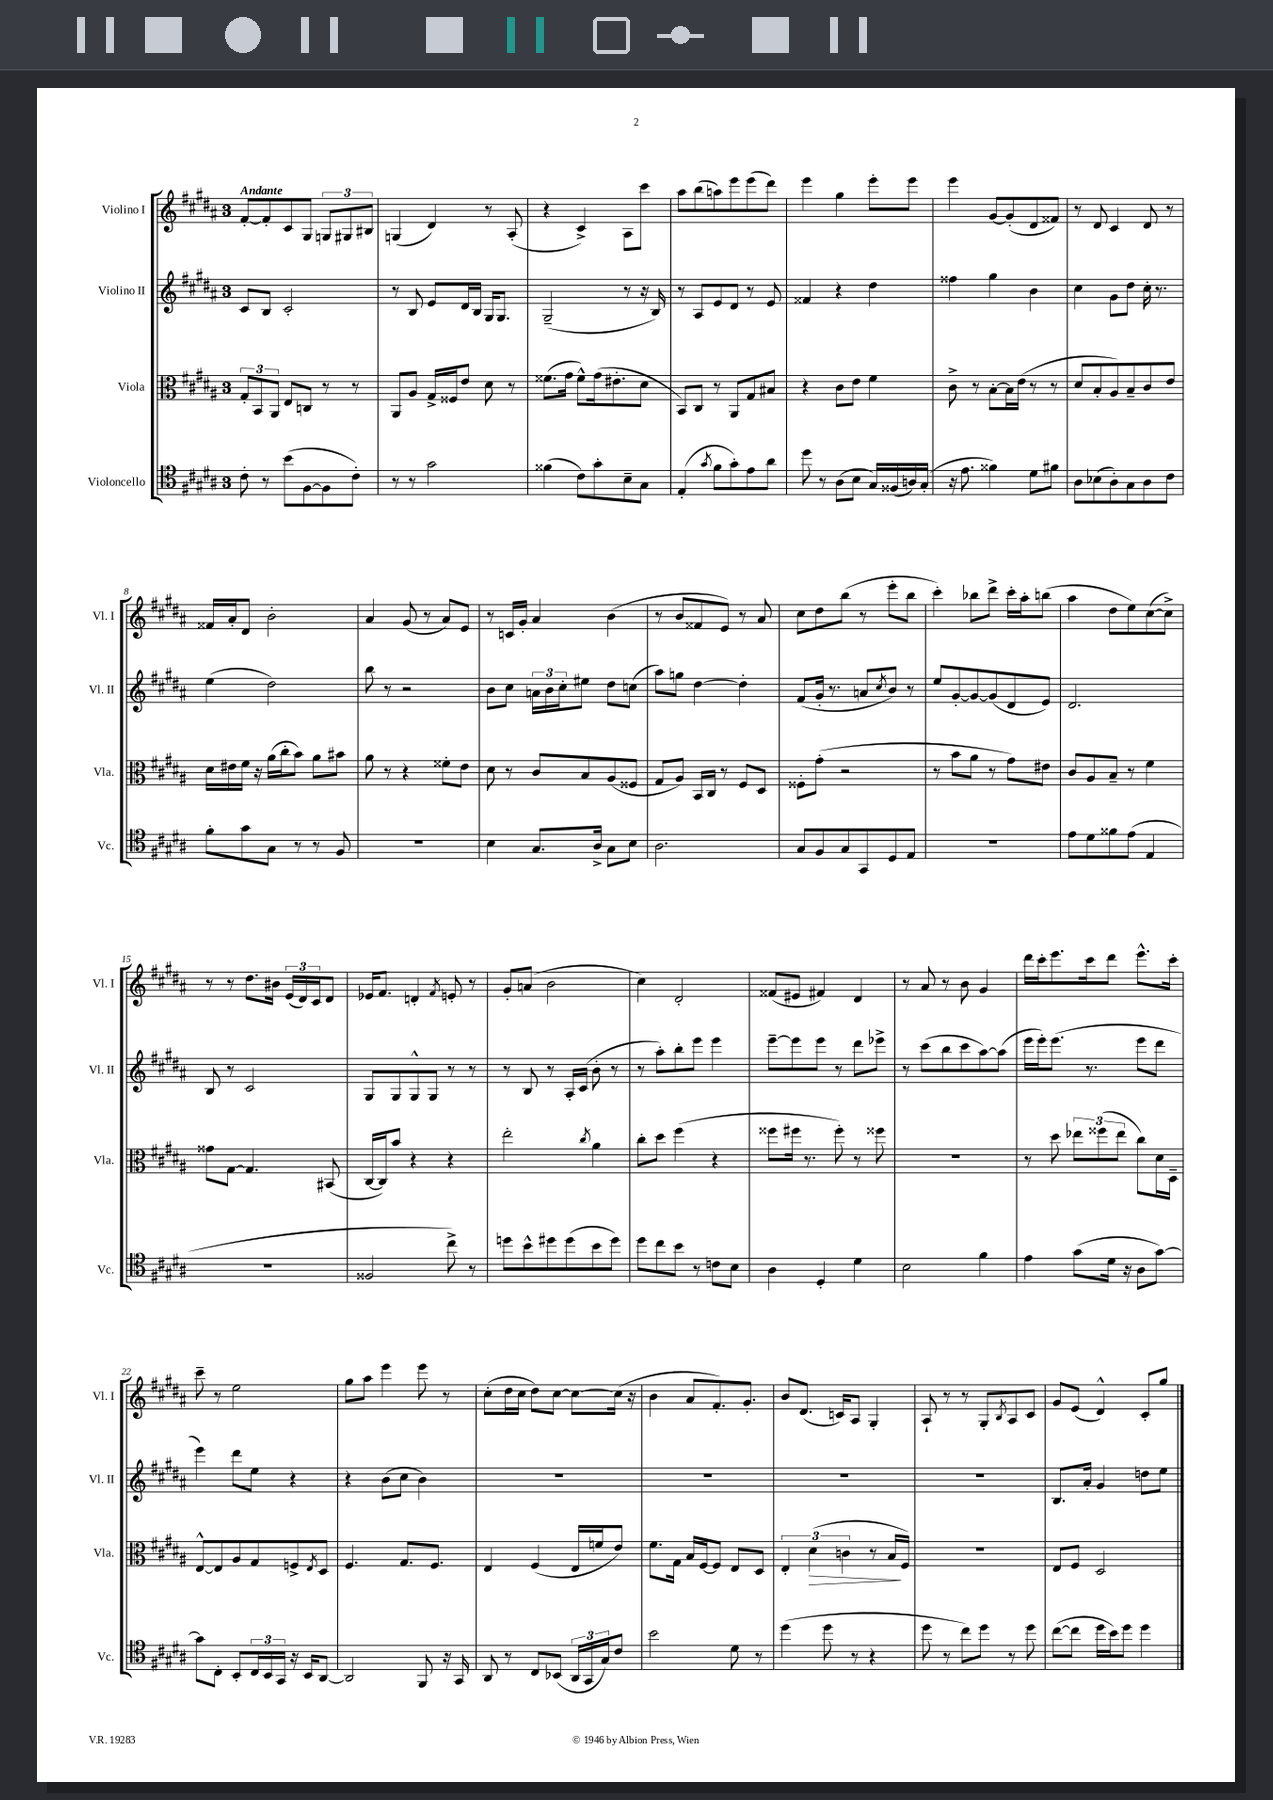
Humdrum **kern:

**kern	**kern	**dynam	**kern	**kern
*part4	*part3	*part3	*part2	*part1
*staff4	*staff3	*staff3	*staff2	*staff1
*I"Violoncello	*I"Viola	*	*I"Violino II	*I"Violino I
*I'Vc.	*I'Vla.	*	*I'Vl. II	*I'Vl. I
*clefC4	*clefC3	*	*clefG2	*clefG2
*k[f#c#g#d#a#]	*k[f#c#g#d#a#]	*	*k[f#c#g#d#a#]	*k[f#c#g#d#a#]
*M3/4	*M3/4	*	*M3/4	*M3/4
=1	=1	=1	=1	=1
!	!	!	!	!LO:TX:a:B:t=Andante
8c#'\	12G#'/L	.	8c#/L	[8f#'/L
.	12BB/	.	.	.
8r	.	.	8B/J	8f#'/]
.	12AA#/J	.	.	.
(8b\L	8E/L	.	2c#'/	8c#/
[8F#\	8Cn/J	.	.	8G#/J
8F#\]	8r	.	.	12Gn/L
.	.	.	.	12G#X/
8c#'\J)	8r	.	.	.
.	.	.	.	12B#X/J
=2	=2	=2	=2	=2
8r	8AA#/L	.	8r	(4Gn/
8r	8A#/J	.	8B/	.
2g#\	16G#^/LL	.	8e/L	4d#/)
.	16F##X/J	.	.	.
.	8e/J	.	16d#/L	.
.	.	.	16B/JJ	.
.	8d#\	.	16G#/KL	8r
.	.	.	8.G#/J	.
.	8r	.	.	(8A#'/
=3	=3	=3	=3	=3
(4f##X\	(8.f##X\L	.	(2G#~/	4r
.	16g#\Jk	.	.	.
8c#\L)	8f##^^\L)	.	.	4c#^/)
8g#'\	(16g#\k	.	.	.
.	8.e#X'\	.	.	.
8B~\	.	.	8r	8A#\L
8G#\J	8d#\J	.	16r	8ccc#\J
.	.	.	16B/)	.
=4	=4	=4	=4	=4
(4E'/	8BB/L)	.	8r	8aa#\L
.	8C#/J	.	8A#/L	(8bb\
8qg#/	.	.	.	.
8f#\L	8r	.	8e/	8aan\)
8g#'\)	8AA#/L	.	8d#/J	8eee\
8e\	8G#/	.	8r	(8eee\
8a#\J	8B#X/J	.	8e/	8ddd#\J)
=5	=5	=5	=5	=5
8dd#\	4r	.	4f##X/	4eee\
8r	.	.	.	.
(8A#\L	8c#\L	.	4r	4gg#\
8B\J	8e\J	.	.	.
16G#/LL)	4f#\	.	4dd#\	8eee'\L
(16F##X/	.	.	.	.
16An/)	.	.	.	8eee\J
(16G#'/JJ	.	.	.	.
=6	=6	=6	=6	=6
16r	8c#^\	.	4ff##X\	4eee\
8.e\	.	.	.	.
.	8r	.	.	.
4f##X\)	[8B'\L	.	4gg#\	[8g#/L
.	16B\L]	.	.	(8g#'/]
.	(16e\JJ	.	.	.
8d#\L	8r	.	4b\	8d#/
8f#X\J	8r	.	.	8f##X/J)
=7	=7	=7	=7	=7
8A#\L	8d#/L	.	4cc#\	8r
(8B-X\	8B'/	.	.	8d#/
8A#'\)	8A#/)	.	8g#\L	4c#/
8G#\	8B~/	.	8dd#\J	.
8A#\	8c#/	.	16cc#'\	8d#/
.	.	.	8.r	.
8c#\J	8e/J	.	.	8r
!!LO:LB:g=z
=8	=8	=8	=8	=8
8f#'\L	16d#\LL	.	(4ee\	16f##X/LL
.	16e#X\	.	.	16a#'/J
8g#\	16f#\JJ	.	.	8d#/J
.	16r	.	.	.
8G#\J	(16a#\LL	.	2dd#\)	2b'\
.	16cc#'\J	.	.	.
8r	8b\J)	.	.	.
8r	8a#\L	.	.	.
8F#/	8b#X\J	.	.	.
=9	=9	=9	=9	=9
2.r	8a#\	.	8bb\	4a#/
.	8r	.	8r	.
.	4r	.	2r	(8g#/
.	.	.	.	8r
.	8f##X'\L	.	.	8a#/L)
.	8e\J	.	.	8e/J
=10	=10	=10	=10	=10
4B\	8d#\	.	8b\L	8r
.	8r	.	8cc#\J	16cn/LL
.	.	.	.	16g#'/JJ
8.G#/L	8c#/L	.	24an\LL	4a#/
.	.	.	24b\	.
.	.	.	24cc#'\J	.
.	8B/	.	8ee#X\J	.
16A#^/Jk	.	.	.	.
8G#\L	(8A#/	.	8dd#\L	(4b\
8B\J	8F##X/J	.	(8ccn\J	.
=11	=11	=11	=11	=11
2.A#\	8G#/L	.	8aa#\L)	8r
.	8A#/J)	.	8ggn\J	8b/L
.	16BB/LL	.	[4dd#\	8f##X/
.	16C#/JJ	.	.	.
.	8r	.	.	8e/J)
.	8F#/L	.	4dd#'\]	8r
.	8D#/J	.	.	8a#/
=12	=12	=12	=12	=12
8G#/L	8F##X'\L	.	(8f#/L	8cc#\L
8F#/	(8g#'\J	.	16g#'/Jk	8dd#\
.	.	.	8.r	.
8G#/	2r	.	.	(8bb\J
8GG#/	.	.	8an/L	8r
.	.	.	8qcc#/	.
8D#/	.	.	8b/J)	8eee'\L
8E/J	.	.	8r	8bb\J
=13	=13	=13	=13	=13
2.r	8r	.	8ee/L	4ccc#'\)
.	8b\L	.	[8g#'/	.
.	8a#\J	.	8g#/_	8bb-X\L
.	8r	.	(8g#/]	8ddd#^\J
.	8g#\L)	.	8d#/	16ccc#'\LL
.	.	.	.	16aa#'\J
.	8e#X\J	.	8e/J)	(8bbn\J
=14	=14	=14	=14	=14
8e\L	8c#/L	.	2.d#/	4aa#\
8d#\	8A#/	.	.	.
8f##X\	8B~/J	.	.	8dd#\L
(8e\J	8r	.	.	8ee\)
4E/	4f#\	.	.	([8cc#\
.	.	.	.	8cc#^\J])
!!LO:LB:g=z
=15	=15	=15	=15	=15
2.r	8g##X\L	.	8B/	8r
.	[8G#\J	.	8r	8r
.	4.G#/]	.	2c#/	8.dd#\L
.	.	.	.	16b#X\Jk
.	.	.	.	(24e/LL
.	.	.	.	24d#/)
.	.	.	.	24c#/J
.	(8BB#X/	.	.	8d#/J
=16	=16	=16	=16	=16
2F##X/	[16C#/LL	.	8G#/L	16e-X/KL
.	16C#/J])	.	.	8.f#/J
.	8b/J	.	8G#/	.
.	4r	.	8G#^^/	4dn'/
.	.	.	8G#/J	.
.	.	.	.	8qf#/
8cc#^\)	4r	.	8r	8en'/
8r	.	.	8r	8r
=17	=17	=17	=17	=17
8ddn\L	2ee'\	.	8r	8g#'/L
8b^^\	.	.	8B/	(8an/J
8dd#X\	.	.	8r	2b\
(8dd#\	.	.	16A#'/LL	.
.	.	.	(16c#/JJ	.
.	8qcc#/	.	.	.
8b\	4a#\	.	8b'\	.
8dd#\J)	.	.	8r	.
=18	=18	=18	=18	=18
8dd#\L	8cc#'\L	.	8r	4cc#\)
8cc#\	8dd#\J	.	8aa#'\L)	.
8b\J	(4ff#\	.	8bb'\	2d#'/
8r	.	.	8eee\J	.
8cn\L	4r	.	4eee\	.
8B\J	.	.	.	.
=19	=19	=19	=19	=19
4A#\	8ff##X\L	.	[8eee~\L	(8f##X/L
.	16ff#X\Jk	.	8eee\]	8e#X/J
.	8.r	.	.	.
4D#'/	.	.	8eee\J	4f#X/)
.	8ff#'\)	.	8r	.
4d#\	8r	.	8ddd#\L	4d#/
.	8ff##X\	.	8eee-X^\J	.
=20	=20	=20	=20	=20
2B\	2.r	.	8r	8r
.	.	.	(8ccc#\L	8a#/
.	.	.	8bb\	8r
.	.	.	8ccc#\	8b\
4f#\	.	.	[8aa#\)	4g#/
.	.	.	(8aa#\J]	.
=21	=21	=21	=21	=21
4e\	8r	.	16eee\LL	16ddd#\LL
.	.	.	16eee'\J)	16ccc#'\J
.	8dd#\	.	(8.eee\J	8.eee\
(8g#\L	12ee-X\L	.	.	.
.	.	.	8.r	16ccc#\k
.	(12ff##X\	.	.	.
16d#\Jk	.	.	.	8ddd#\J
.	12ee-\J	.	.	.
16r	.	.	.	.
8A#\L	8cc#\L)	.	8eee\L	8.eee^^\L
[8g#\J)	16d#\L	.	8ddd#\J	.
.	16D#~\JJ	.	.	16ccc#'\Jk
!!LO:LB:g=z
=22	=22	=22	=22	=22
8g#\L]	[8E^^/L	.	4eee\)	8ccc#~\
8C#'\J	8E/]	.	.	8r
8BB'/L	8A#/	.	8ddd#\L	2ee\
24C#/L	8G#/	.	8ee\J	.
24BB/	.	.	.	.
24GG#/JJ	.	.	.	.
16r	8Fn^/	.	4r	.
16BB/KL	.	.	.	.
.	8qE/	.	.	.
[8AA#/J	8D#/J	.	.	.
=23	=23	=23	=23	=23
2AA#/]	4.F#/	.	4r	8gg#\L
.	.	.	.	8aa#\J
.	.	.	(8b\L	4eee\
.	8.G#/L	.	8cc#\J	.
8FF#/	.	.	4b\)	8eee\
.	8.F#/J	.	.	.
16r	.	.	.	8r
16GG#/	.	.	.	.
=24	=24	=24	=24	=24
8AA#/	4E/	.	2.r	(8cc#'\L
8r	.	.	.	16dd#\L
.	.	.	.	16cc#\JJ
8C#/L	(4F#/	.	.	8dd#\L)
(8BB-X/J	.	.	.	[8cc#\J
24AA#/LL	16E/LL	.	.	8cc#\L_
24GG#/	.	.	.	.
.	16fn/J	.	.	.
24G#/J)	.	.	.	.
8c#/J	8e/J)	.	.	(16cc#\Jk]
.	.	.	.	16r
=25	=25	=25	=25	=25
2b\	8.f#\L	.	2.r	4b\
.	16G#\Jk	.	.	.
.	16B/LL	.	.	8a#/L
.	[16F#/J	.	.	.
.	8F#/J]	.	.	8.f#'/)
8d#\	8E/L	.	.	.
.	.	.	.	8.g#'/J
8r	8D#/J	.	.	.
=26	=26	=26	=26	=26
(4dd#\	6E'/	.	2.r	8b/L
.	.	.	.	(8.d#/J
!	!	!LO:HP:b	!	!
.	(6d#\	>	.	.
8dd#\	.	.	.	.
.	.	.	.	16cn/KL)
.	6cn\	.	.	.
8r	.	.	.	8A#/J
4r	8r	.	.	4G#'/
.	16B/LL	.	.	.
.	16F#/JJ)	]	.	.
=27	=27	=27	=27	=27
8dd#\	2.r	.	2.r	8A#`/
8r	.	.	.	8r
8cc#\L)	.	.	.	8r
8dd#\J	.	.	.	8G#'/L
.	.	.	.	8qB/
8r	.	.	.	8A#/
8dd#\	.	.	.	8c#/J
=28	=28	=28	=28	=28
([8cc#\L	8E/L	.	8.B/L	8g#/L
8cc#\J]	8F#/J	.	.	(8e/J
.	.	.	16a#'/Jk	.
16dd#\LL	2D#/	.	4g#/	4d#^^/)
16b\J)	.	.	.	.
8dd#\J	.	.	.	.
4dd#\	.	.	8ddn\L	8c#'/L
.	.	.	8ee\J	8gg#/J
==	==	==	==	==
*-	*-	*-	*-	*-
